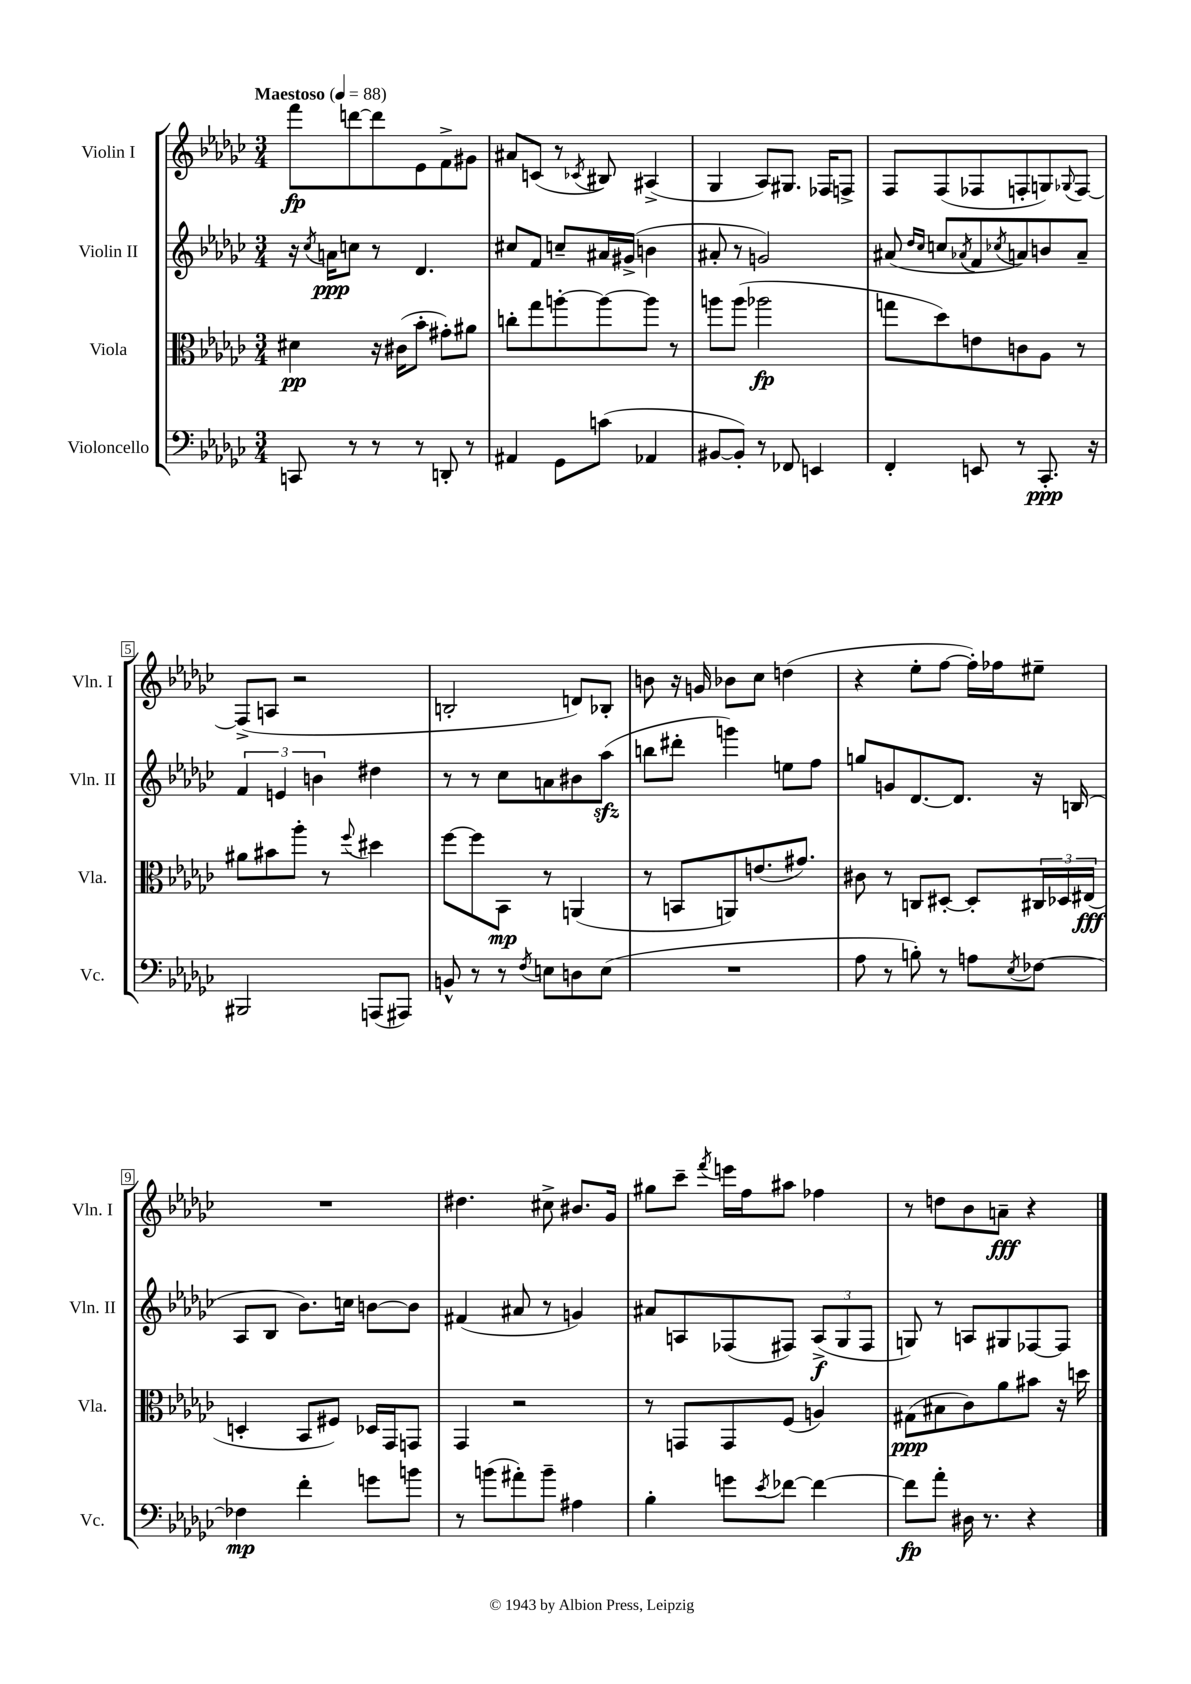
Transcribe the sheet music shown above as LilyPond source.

<<
\new StaffGroup <<
\new Staff = "s0" \with { instrumentName = "Violin I" shortInstrumentName = "Vln. I" } {
    \clef treble \key ges \major \numericTimeSignature \time 3/4 \tempo "Maestoso" 4 = 88
    f'''8\fp d'''8~ d'''8 ees'8 f'8-> gis'8 |
    ais'8 c'8( r8 \acciaccatura { ces'8 } bis8) ais4->( |
    ges4 aes8) gis8. fes16 f8-> |
    f8 f8( fes8 f8-. g8) \appoggiatura { ges8 } f8~ |
    f8->( a8 r2 |
    b2-. d'8) bes8-. |
    b'8 r16 g'16 bes'8 ces''8 d''4( |
    r4 ees''8-. f''8~ f''16-.) fes''16 eis''8-- |
    R2. |
    dis''4. cis''8-> bis'8. ges'16 |
    gis''8 ces'''8-- \acciaccatura { f'''8 } e'''16 f''16 ais''8 fes''4 |
    r8 d''8 bes'8 a'8--\fff r4 \bar "|." |
}
\new Staff = "s1" \with { instrumentName = "Violin II" shortInstrumentName = "Vln. II" } {
    \clef treble \key ges \major \numericTimeSignature \time 3/4
    r16 \acciaccatura { ces''8 } a'16\ppp c''8 r8 des'4. |
    cis''8 f'8 c''8-- ais'16 gis'16->( b'4 |
    ais'8-. r8 g'2) |
    ais'8( \grace { des''16 ces''16 } c''8 \acciaccatura { aes'8 } f'8 \acciaccatura { ces''8 } a'8) b'8 a'8-- |
    \tuplet 3/2 { f'4 e'4 b'4 } dis''4 |
    r8 r8 ces''8 a'8 bis'8 aes''8\sfz( |
    b''8 dis'''8-. g'''4) e''8 f''8 |
    g''8 g'8 des'8.~ des'8. r16 b16( |
    aes8 bes8 bes'8.) c''16 b'8~ b'8 |
    fis'4( ais'8 r8 g'4) |
    ais'8 a8 fes8( fis8) \tuplet 3/2 { a8->\f( ges8 fis8 } |
    g8) r8 a8 gis8 fes8~ fes8 \bar "|." |
}
\new Staff = "s2" \with { instrumentName = "Viola" shortInstrumentName = "Vla." } {
    \clef alto \key ges \major \numericTimeSignature \time 3/4
    dis'4\pp r16 cis'16( bes'8-. gis'8-.) ais'8 |
    c''8-. ges''8 a''8~-. a''8~ a''8 r8 |
    a''8 a''8( aes''2\fp |
    g''8 des''8) e'8 c'8 aes8 r8 |
    ais'8 bis'8 aes''8-. r8 \appoggiatura { f''8 } dis''4 |
    f''8~ f''8 bes,8\mp r8 a,4( |
    r8 b,8 a,8) e'8.( gis'8.) |
    cis'8 r8 c8 dis8~-. dis8-. \tuplet 3/2 { cis16 des16 eis16\fff( } |
    d4-. bes,8 fis8) des16 ges,16 g,8 |
    ges,4 r2 |
    r8 g,8 g,8 f8( a4) |
    gis8\ppp( bis8 ces'8) aes'8 bis'8 r16 d''16 \bar "|." |
}
\new Staff = "s3" \with { instrumentName = "Violoncello" shortInstrumentName = "Vc." } {
    \clef bass \key ges \major \numericTimeSignature \time 3/4
    c,8 r8 r8 r8 d,8-. r8 |
    ais,4 ges,8 c'8( aes,4 |
    bis,8~ bis,8-.) r8 fes,8 e,4 |
    f,4-. e,8 r8 ces,8.-.\ppp r16 |
    bis,,2 a,,8( ais,,8) |
    b,8-^ r8 r8 \acciaccatura { f8 } e8 d8 e8( |
    R2. |
    aes8 r8 b8-.) r8 a8 \acciaccatura { ees8 } fes8~ |
    fes4\mp f'4-. g'8 b'8 |
    r8 b'8( ais'8-.) b'8-- ais4 |
    bes4-. g'8 \acciaccatura { ees'8 } fes'8~ fes'4~ |
    fes'8\fp aes'8-. dis16 r8. r4 \bar "|." |
}
>>
>>
\layout { \context { \Score \override BarNumber.stencil = #(make-stencil-boxer 0.1 0.3 ly:text-interface::print) } }
